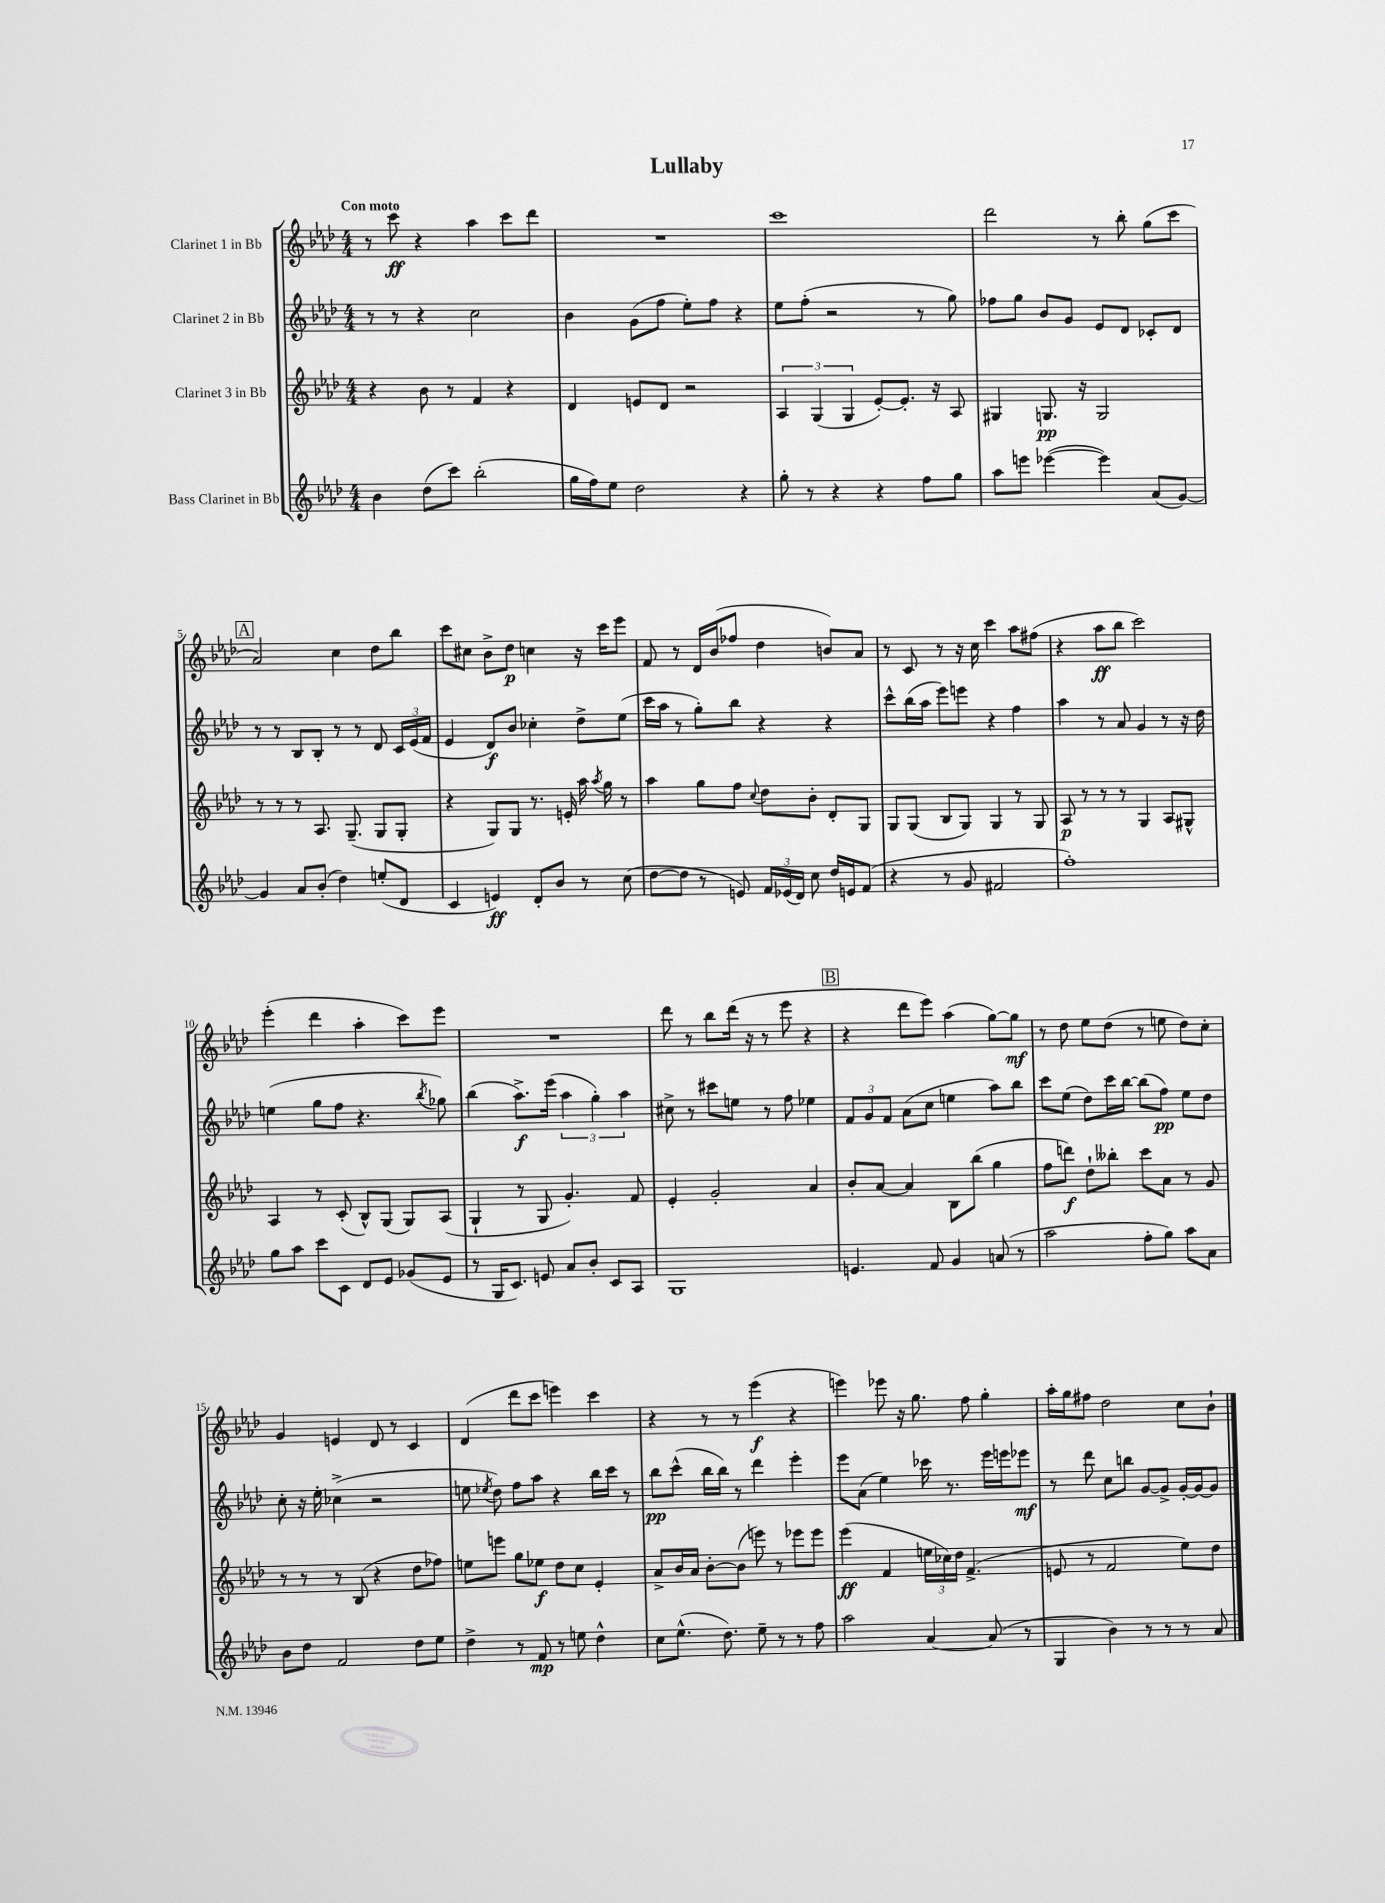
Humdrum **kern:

**kern	**kern	**kern	**kern
*staff4	*staff3	*staff2	*staff1
*clefG2	*clefG2	*clefG2	*clefG2
*k[b-e-a-d-]	*k[b-e-a-d-]	*k[b-e-a-d-]	*k[b-e-a-d-]
*M4/4	*M4/4	*M4/4	*M4/4
4b-	4r	8r	8r
.	.	8r	8ccc
(8dd-	8b-	4r	4r
8ccc)	8r	.	.
(2bb-'	4f	2cc	4aa-
.	4r	.	8ccc
.	.	.	8ddd-
=	=	=	=
16gg	4d-	4b-	1r
16ff)	.	.	.
8ee-	.	.	.
2dd-	8e	(8g	.
.	8d-	8ff	.
.	2r	8ee-')	.
.	.	8ff	.
4r	.	4r	.
=	=	=	=
8gg'	6A-	8ee-	1ccc
8r	.	(8ff'	.
.	(6G	.	.
4r	.	2r	.
.	6G	.	.
4r	[8e-')	.	.
.	8.e-']	.	.
8ff	.	8r	.
.	16r	.	.
8gg	8A-	8gg)	.
=	=	=	=
8aa-	4G#	8ff-	2ddd-
8eee	.	8gg	.
([4eee-	8.G	8b-	.
.	.	8g	.
.	16r	.	.
4eee-])	2G	8e-	8r
.	.	8d-	8bb-'
(8a-	.	8c-'	(8gg
[8g)	.	8d-	8ccc
=	=	=	=
4g]	8r	8r	2a-)
.	8r	8r	.
8a-	8r	8B-	.
(8b-'	8.A-	8B-'	.
4dd-)	.	8r	4cc
.	(8.G~	.	.
.	.	8r	.
(8ee'	8G	8d-	8dd-
8d-	8G'	24c	8bb-
.	.	(24e-	.
.	.	24f	.
=	=	=	=
4c	4r	4e-	8ccc
.	.	.	8cc#
4e)	8G)	8d-)	8b-^
.	8G	8b-	8dd-
8d-'	8.r	4cc-'	4cc
8b-	.	.	.
.	16e'	.	.
8r	16aa-	8dd-^	16r
.	8qaa-	.	.
.	16gg	.	16ccc
(8cc	8r	(8ee-	8eee-
=	=	=	=
[8dd-	4aa-	16ccc	8f
.	.	16aa-	.
8dd-]	.	8r	8r
8r	8gg	8gg')	16d-
.	.	.	(16b-
8e)	8ff	8bb-	8ff-
.	8qqcc	.	.
24f	8dd-	4r	4dd-
(24e-	.	.	.
24d-)	.	.	.
8cc	8b-'	.	.
16dd-	8d-'	4r	8b)
16e	.	.	.
(8f	8G	.	8a-
=	=	=	=
4r	8G	8ccc^^	8r
.	(8G	(16bb-	8c
.	.	16aa-	.
8r	8B-	8eee-)	8r
8g	8G)	8eee	16r
.	.	.	16cc
2f#	4G	4r	4ccc
.	8r	4ff	8aa-
.	8G	.	(8ff#
=	=	=	=
1ff')	8A-	4aa-	4r
.	8r	.	.
.	8r	8r	8aa-
.	8r	8a-	8bb-
.	4G	4g	2ccc)
.	8A-	8r	.
.	8G#^^	16r	.
.	.	16dd-	.
=	=	=	=
8gg	4A-	(4ee	(4eee-'
8aa-	.	.	.
8ccc	8r	8gg	4ddd-
8c	(8c'	8ff	.
8d-	8B-^^)	4.r	4aa-'
8e-	(8G	.	.
(8g-	8G)	.	8ccc)
.	.	8qbb-	.
8e-	(8A-	8gg-)	8eee-
=	=	=	=
8r	4G`	(4bb-	1r
16G	.	.	.
8.c)	.	.	.
.	8r	8.aa-^)	.
8e	8G	.	.
.	.	(16eee-	.
8a-	4.g')	6aa-	.
8b-'	.	.	.
.	.	6gg')	.
8c	.	.	.
.	.	6aa-	.
8A-	8f	.	.
=	=	=	=
1G	4e-'	8cc#^	8ddd-
.	.	8r	8r
.	2g'	8ccc#	8bb-
.	.	8ee	(16ddd-
.	.	.	16r
.	.	8r	8r
.	.	8ff	8eee-
.	4a-	4ee-	4r
=	=	=	=
4.e	8b-'	12f	4r
.	.	12g	.
.	[8a-	.	.
.	.	12f	.
.	4a-]	(8a-	8ddd-
8f	.	8cc	8eee-)
4g	8B-	4ee	(4aa-
.	(8bb-	.	.
(8a	4gg	8aa-)	[8gg)
8r	.	8bb-	8gg]
=	=	=	=
2aa-	8ff	8ccc	8r
.	8ddd)	(8ee-	8dd-
.	8dd-`	8dd-)	8ee-
.	8bb--'	16ccc	(8dd-
.	.	[16bb-	.
8ff'	8ccc	(8bb-]	8r
8gg)	8a-	8ff)	8ee
8aa-	8r	8ee-	8dd-)
8a-	8g	8dd-	8cc'
=	=	=	=
8b-	8r	8cc'	4g
8dd-	8r	16r	.
.	.	16ee-'	.
2f	8r	(4cc-^	4e
.	(8B-	.	.
.	4r	2r	8d-
.	.	.	8r
8dd-	8dd-	.	4c
8ee-	8ff-)	.	.
=	=	=	=
4dd-^	8ee	8ee	(4d-
.	.	8qee-	.
.	8eee	8dd-)	.
8r	8gg	8ff	8ddd-
8f	8ee-	8aa-	8ccc
8r	8dd-	4r	4eee)
8ee	8cc	.	.
4dd-^^	4e-'	16bb-	4ccc
.	.	16ccc	.
.	.	8r	.
=	=	=	=
8cc	8a-^	8bb-	4r
(8.ee-^^	16b-	(8ccc^^	.
.	16a-	.	.
.	[8b-'	16bb-	8r
8.dd-)	.	16bb-)	.
.	(8b-]	8r	8r
8ee-~	8eee)	4ddd-	(4eee-
8r	8r	.	.
8r	8eee-	4eee-'	4r
8ff	8eee-	.	.
=	=	=	=
2aa-	(4eee-	8eee-	4eee)
.	.	(8a-	.
.	4f	4ee-)	8eee-
.	.	.	16r
.	.	.	8.gg
[4a-	24ee	16ccc-	.
.	24cc-)	.	.
.	.	8.r	.
.	24dd-	.	.
.	(4.f^	.	8ff
(8a-]	.	16eee-	4gg'
.	.	16eee	.
8r	.	8eee-	.
=	=	=	=
4G	8e	8r	16aa-'
.	.	.	16gg
.	8r	8ddd-	8ff#
4b-)	2f	8cc	2dd-
.	.	8bb	.
8r	.	[8g	.
8r	.	8g^]	.
8r	8ee-)	[16g'	8cc
.	.	16g_	.
8a-	8dd-	8g]	8b-`
==	==	==	==
*-	*-	*-	*-
